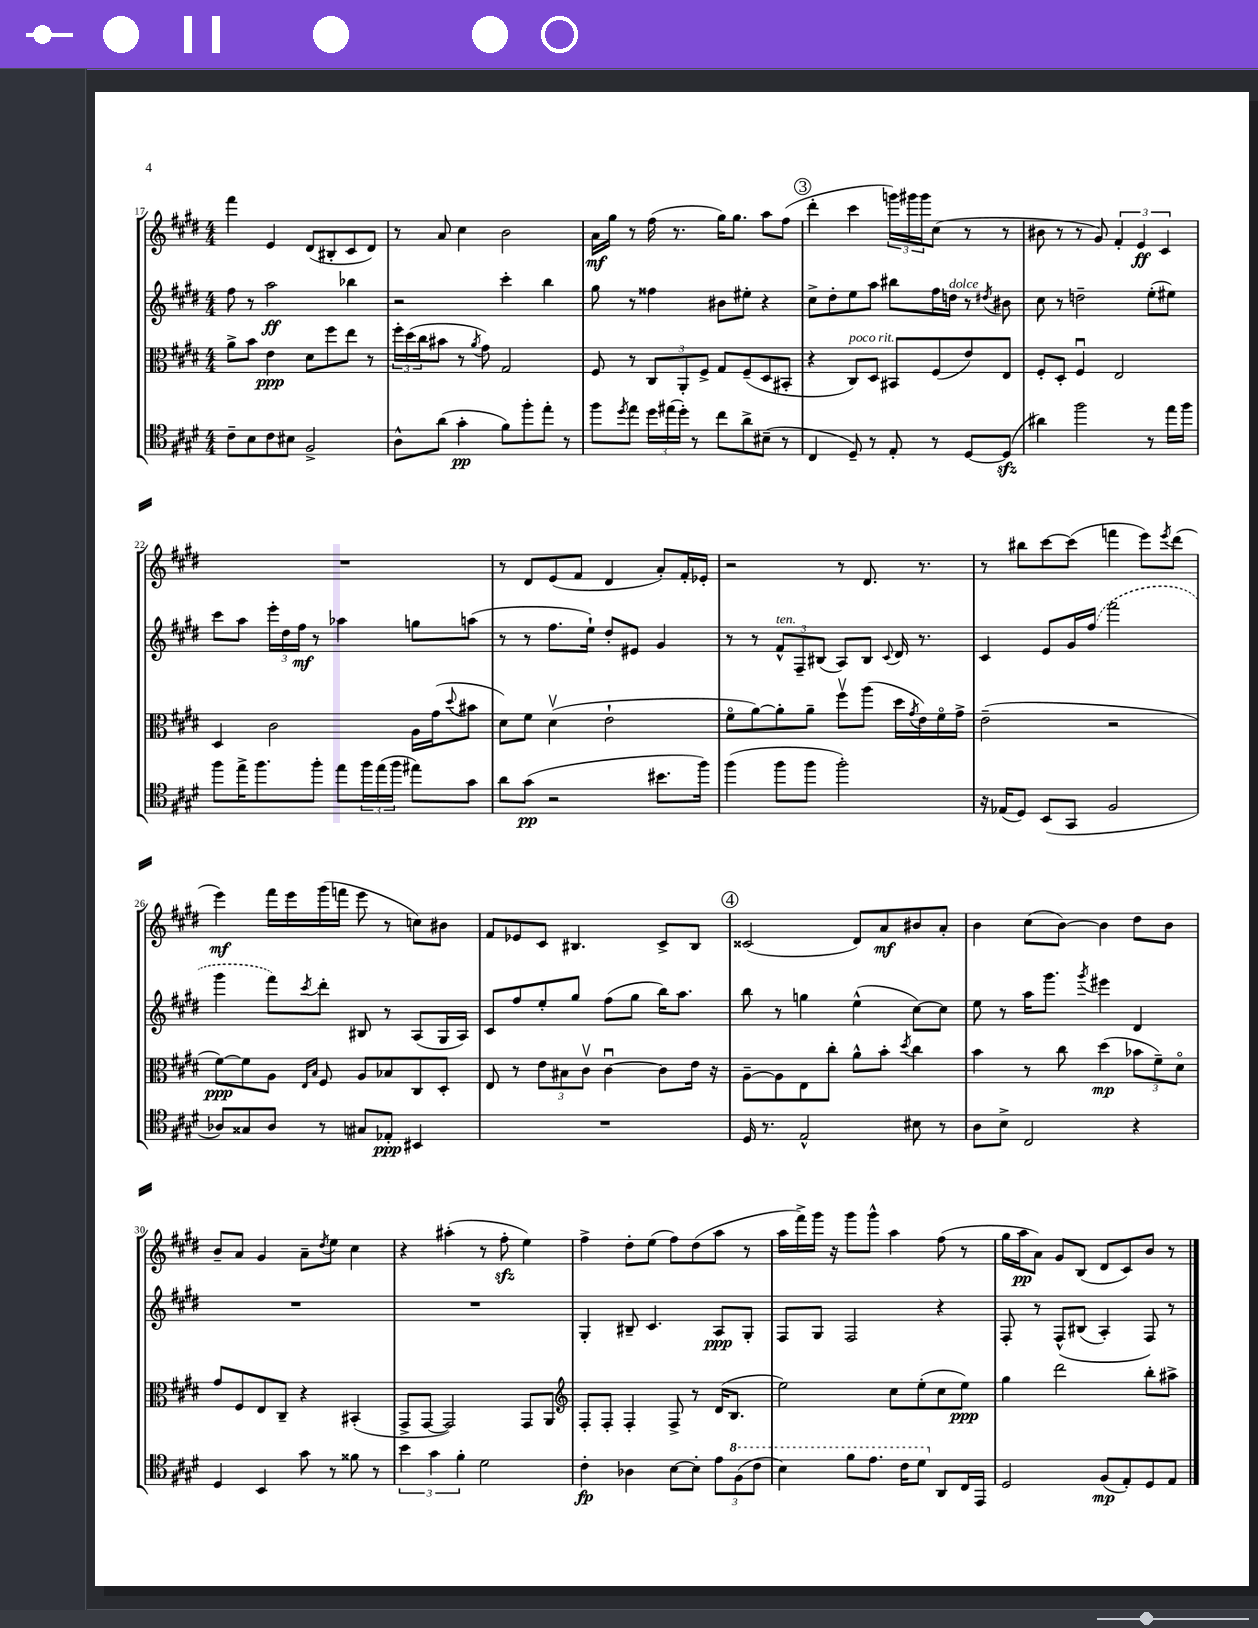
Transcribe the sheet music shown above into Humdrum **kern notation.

**kern	**kern	**kern	**kern
*staff4	*staff3	*staff2	*staff1
*clefC4	*clefC3	*clefG2	*clefG2
*k[f#c#g#d#]	*k[f#c#g#d#]	*k[f#c#g#d#]	*k[f#c#g#d#]
*M4/4	*M4/4	*M4/4	*M4/4
8c#~	8a^	8ff#	4fff#
8B	8b	8r	.
8c#	4e	2aa	4e
8B#	.	.	.
2F#^	8d#	.	(8d#
.	8ff#	.	8B#'
.	8ee	4bb-	8c#
.	8r	.	8d#)
=	=	=	=
8A^^	24ff#'	2r	8r
.	(24dd#	.	.
.	24cc#	.	.
(8a	8b#	.	8a
4g#'	8r	.	4cc#
.	8qa	.	.
.	8g#)	.	.
8f#)	2G#	4ccc#'	2b
8ff#'	.	.	.
8ee'	.	4bb	.
8r	.	.	.
=	=	=	=
8ff#	8F#	8gg#	16a
.	.	.	16gg#
8qdd#	.	.	.
8ee	8r	8r	8r
24dd#	12C#	4ff##	(16ff#
(24ee#	.	.	.
.	.	.	8.r
24dd#')	12AA'	.	.
8r	.	.	.
.	12F#^	.	.
8cc#	8G#	8b#	16gg#)
.	.	.	8.gg#
8a^	(8F#~	8ee#'	.
(8B#~	8D#	4r	8aa
8r	8BB#'	.	(8ff#
=	=	=	=
4C#	4r	8cc#^	4ddd#'
.	.	8dd#'	.
8D#~)	8C#)	8ee	4ccc#
8r	8D#	8aa	.
8E'	8BB#	8bb#	24ggg)
.	.	.	24ggg#
.	.	.	24ggg#
8r	(8F#	16ff#	(8cc#
.	.	16dd	.
[8D#	8e)	8r	8r
.	.	8qdd#	.
(8D#]	8E	8b#	8r
=	=	=	=
4a#)	8F#'	8cc#	8b#
.	8D#'	8r	8r
2ff#	4F#u	2dd~	8r
.	.	.	8g#)
.	2E	.	6f#'
.	.	.	6e
8r	.	(8ee'	.
.	.	.	6c#
16ee	.	8ee#)	.
16ff#	.	.	.
=	=	=	=
8ff#	4D#	8ccc#	1r
16ee^	.	8aa	.
8.ff#	.	.	.
.	2c#	24eee'	.
.	.	24dd#	.
.	.	24ff#	.
8ff#'	.	8r	.
8ee	.	4aa-	.
24ff#	.	.	.
(24ee	.	.	.
24ff#	.	.	.
8ee#)	16A	8gg	.
.	(16g#	.	.
.	8qqdd#	.	.
8g#	8b#	(8aa	.
=	=	=	=
8a	8d#)	8r	8r
(8g#	8f#	8r	8d#
2r	(4d#v	8.ff#	(8e
.	.	.	8f#
.	.	16ee`)	.
.	2e`	8dd#'	4d#
.	.	8e#	.
8.b#	.	4g#	8a')
.	.	.	16f#'
16ff#)	.	.	16e-'
=	=	=	=
(4ff#	8f#o	8r	2r
.	[8a)	8r	.
8ff#	8a']	12f#^^	.
.	.	12F#~	.
8ff#	8a~	.	.
.	.	(12B#	.
2ff#')	8ff#v	8A)	8r
.	(8aa	8B#	8.d#
.	.	8qqc#	.
.	16dd#	16d#	.
.	8qg#	.	.
.	16e)	8.r	8.r
.	16f#o	.	.
.	16g#^	.	.
=	=	=	=
16r	(2e~	4c#	8r
(16E-	.	.	.
8D#)	.	.	8bb#
(8BB	.	8e	[8ccc#
8GG#	.	16g#	(8ccc#]
.	.	(16ff#	.
2F#	2r	2fff#	4fff
.	.	.	8eee)
.	.	.	8qeee
.	.	.	(8ddd#
=	=	=	=
8A-)	[8f#)	4ggg#	4eee)
8G##	8f#]	.	.
8A-	8A	8fff#)	16fff#
.	.	.	16eee
.	16qqE	.	.
.	16qqB	8qccc#	.
8r	8F#	8ddd#'	(16ggg#
.	.	.	16fff
8G#	8A	8B#	8eee
8E-'	8B-	8r	8r
4BB#	8C#	(8A	8cc)
.	8D#'	16G#	8b#
.	.	16A)	.
=	=	=	=
1r	8E	8c#	8f#
.	8r	8ff#	8e-
.	12e	8ee'	8c#
.	12B#	.	.
.	.	8gg#	4.B#
.	12c#v	.	.
.	[4c#u	(8ff#	.
.	.	8gg#	.
.	8c#]	16bb)	8c#^
.	.	8.aa	.
.	16e	.	8B#
.	16r	.	.
=	=	=	=
16D#	[8A~	8bb	(2c##
8.r	.	.	.
.	8A]	8r	.
2E^^	8E	4gg	.
.	8cc#'	.	.
.	8a^^	(4ee^^	8d#)
.	8b'	.	8a
.	8qdd#	.	.
8B#	4cc#	[8cc#)	8b#
8r	.	8cc#]	8a'
=	=	=	=
8A	4b	8ee	4b
8B^	.	8r	.
2C#	8r	16aa	(8cc#
.	.	8.ggg#	.
.	8cc#	.	[8b)
.	.	8qggg#	.
.	(4dd#	4eee#	4b]
4r	12b-	4d#	8dd#
.	12f#~)	.	.
.	.	.	8b
.	12d#o	.	.
=	=	=	=
4D#	8g#	1r	8b~
.	8F#	.	8a
4BB	8E	.	4g#
.	8C#~	.	.
8g#	4r	.	8a~
.	.	.	8qdd#
8r	.	.	8ee
8f##	(4BB#'	.	4cc#
8r	.	.	.
=	=	=	=
6b	8GG#^	1r	4r
.	[8GG#	.	.
6g#	.	.	.
.	2GG#])	.	(4aa#'
6f#'	.	.	.
2d#	.	.	8r
.	.	.	8ff#'
.	8GG#	.	4ee)
.	8AA	.	.
=	=	=	=
*	*clefG2	*	*
4c#'	8F#'	4G#'	4ff#^
.	8F#'	.	.
4A-	4F#'	8B#~	8dd#'
.	.	4.c#	(8ee
[8B	8F#^	.	8ff#)
8B']	8r	.	(8dd#
12e	(16d#	8A	8aa
.	8.B	.	.
(12f#	.	.	.
.	.	8G#'	8r
12cc#	.	.	.
=	=	=	=
4b)	2ee)	8F#	16aa
.	.	.	16fff#^)
.	.	8G#	16ggg#
.	.	.	16r
8ff#	.	2F#	8ggg#
8.ee	.	.	8ggg#^^
.	8cc#	.	4aa
16cc#	.	.	.
8dd#	(8ee'	.	.
8AA	8cc#	4r	(8ff#
16C#	8ee)	.	8r
16EE	.	.	.
=	=	=	=
2D#	4gg#	8F#'	16gg#
.	.	.	16aa
.	.	8r	8a)
.	2ddd#	&(8F#^^	8g#
.	.	(8B#	(8B
(8F#	.	4A')	8d#
8E')	.	.	8c#)
8D#	8bb'	8F#&)	8b
8E	8aa#^	8r	8r
==	==	==	==
*-	*-	*-	*-
